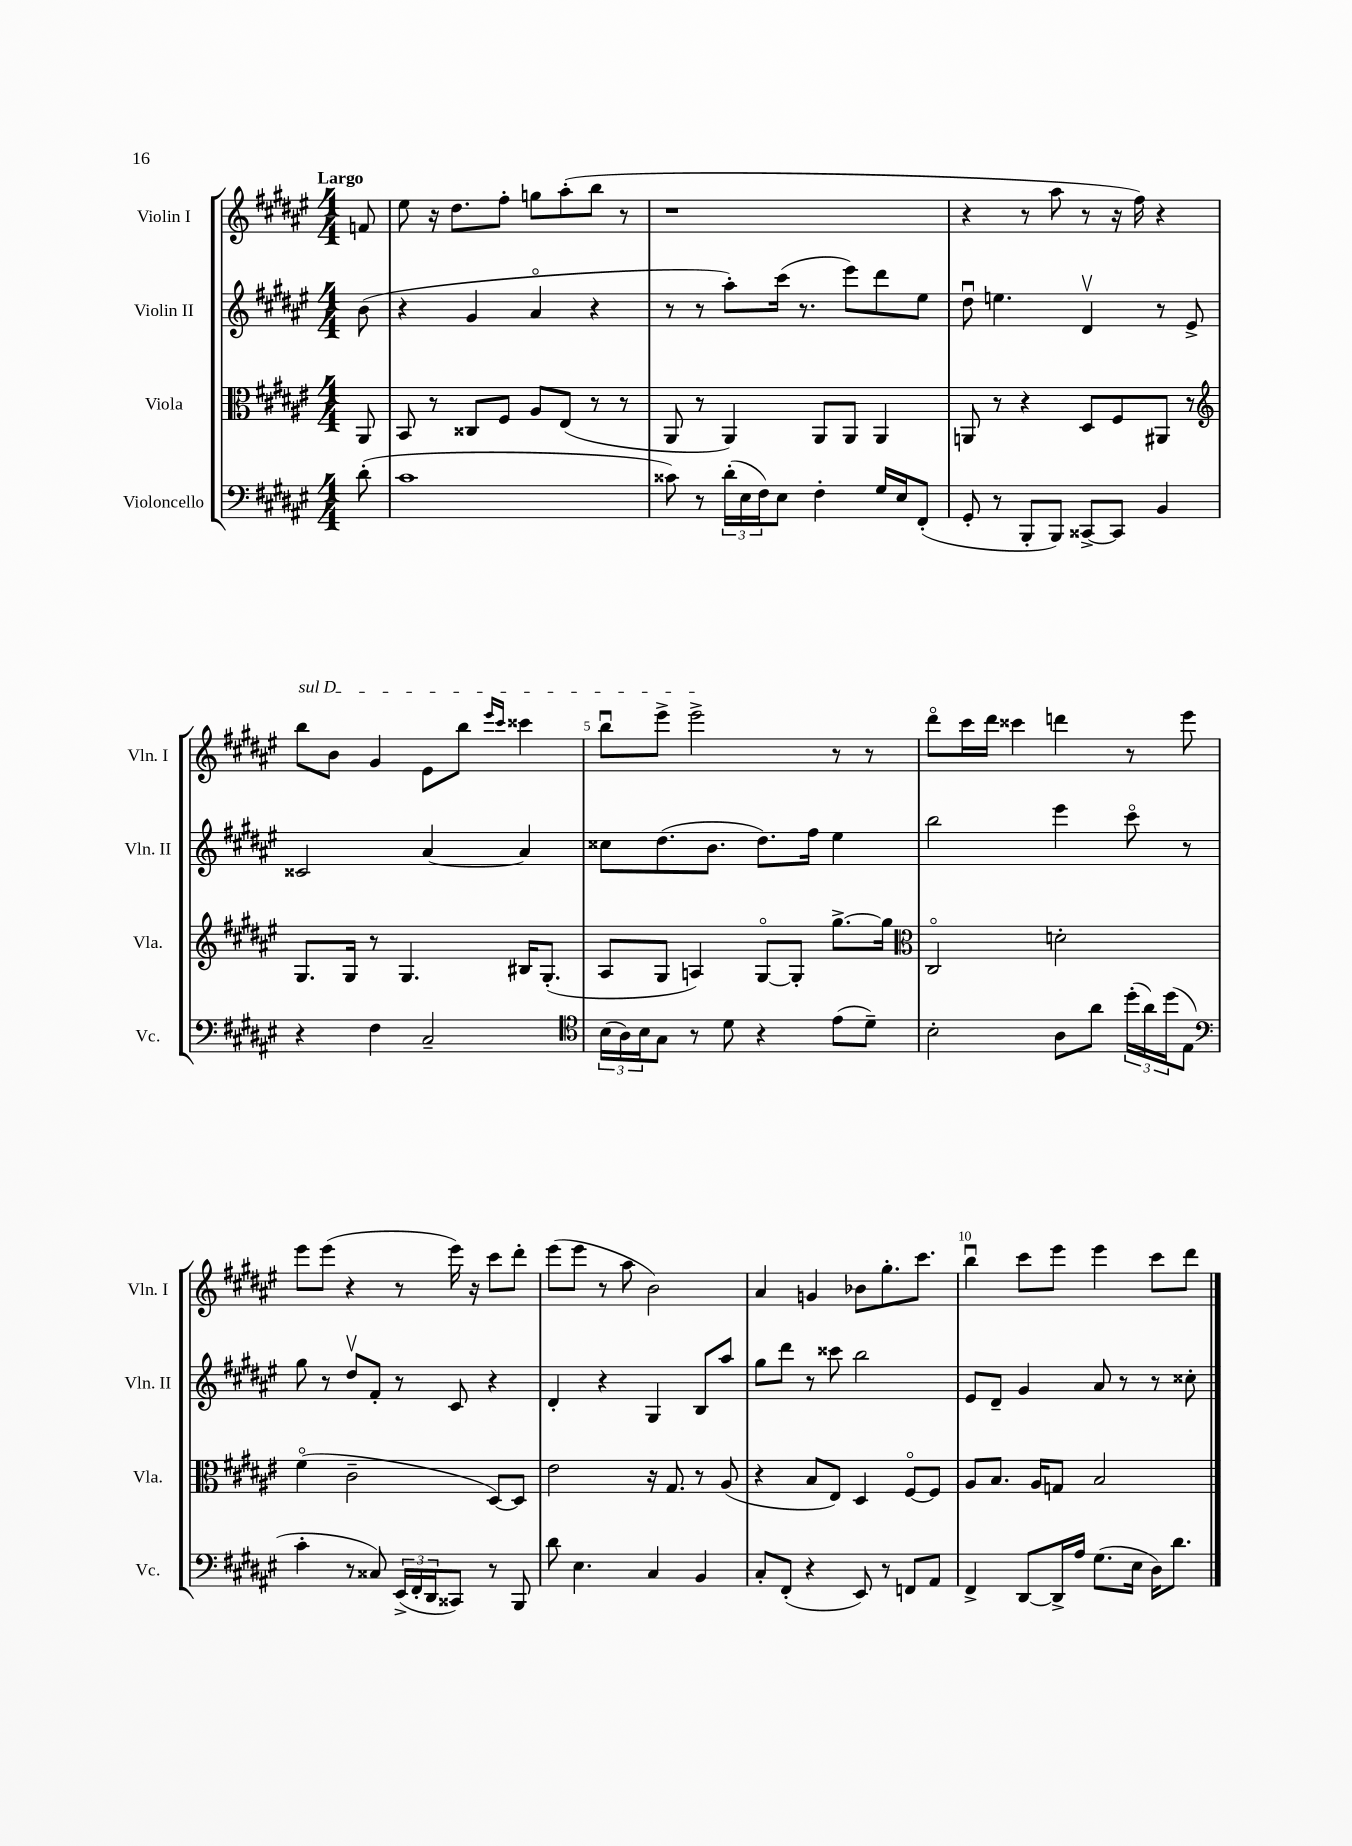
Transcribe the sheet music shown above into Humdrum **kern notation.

**kern	**kern	**kern	**kern
*part4	*part3	*part2	*part1
*staff4	*staff3	*staff2	*staff1
*I"Violoncello	*I"Viola	*I"Violin II	*I"Violin I
*I'Vc.	*I'Vla.	*I'Vln. II	*I'Vln. I
*clefF4	*clefC3	*clefG2	*clefG2
*k[f#c#g#d#a#e#]	*k[f#c#g#d#a#e#]	*k[f#c#g#d#a#e#]	*k[f#c#g#d#a#e#]
*M4/4	*M4/4	*M4/4	*M4/4
=	=	=	=
!	!	!	!LO:TX:a:B:t=Largo
(8d#'\	8AA#/	(8b\	8fn/
=1	=1	=1	=1
1c#	8BB/	4r	8ee#\
.	8r	.	16r
.	.	.	8.dd#\L
.	8C##X/L	4g#/	.
.	8F#/J	.	8ff#'\J
.	8A#/L	4a#/	8ggn\L
.	(8E#/J	.	(8aa#'\
.	8r	4r	8bb\J
.	8r	.	8r
=2	=2	=2	=2
8c##X\)	8AA#/	8r	1r
8r	8r	8r	.
(24d#'\LL	4AA#/)	8aa#'\L)	.
24E#\	.	.	.
24F#\J)	.	.	.
8E#\J	.	(16ccc#\Jk	.
.	.	8.r	.
4F#'\	8AA#/L	.	.
.	8AA#/J	8eee#\L)	.
16G#/LL	4AA#/	8ddd#\	.
16E#/J	.	.	.
(8FF#'/J	.	8ee#\J	.
=3	=3	=3	=3
8GG#'/	8AAn/	8dd#u\	4r
8r	8r	4.een\	.
8BBB'/L	4r	.	8r
8BBB/J)	.	.	8aa#\
[8CC##X^/L	8D#/L	4d#v/	8r
8CC##/J]	8F#/	.	16r
.	.	.	16ff#\)
4BB/	8AA#X/J	8r	4r
.	8r	8e#^/	.
!!LO:LB:g=z
=4	=4	=4	=4
*	*clefG2	*	*
!	!	!	!LO:TX:a:i:t=sul D
4r	8.G#/L	2c##X/	8bb\L
.	.	.	8b\J
.	16G#/Jk	.	.
4F#\	8r	.	4g#/
.	4.G#/	.	.
2C#~/	.	[4a#/	8e#\L
.	.	.	8bb\J
.	.	.	16qqeee#/LL
.	.	.	16qqccc#/JJ
.	16B#X/KL	4a#/]	4ccc##X\
.	(8.G#'/J	.	.
=5	=5	=5	=5
*clefC4	*	*	*
(24B\LL	8A#/L	8cc##X\L	8bbu\L
24A#\)	.	.	.
24B\J	.	.	.
8G#\J	8G#/J	(8.dd#\	8eee#^\J
8r	4An/)	.	2eee#^\
.	.	8.b\J	.
8d#\	.	.	.
4r	[8G#/L	8.dd#\L)	.
.	8G#'/J]	.	.
.	.	16ff#\Jk	.
(8e#\L	[8.gg#^\L	4ee#\	8r
8d#~\J)	.	.	8r
.	16gg#\Jk]	.	.
=6	=6	=6	=6
*	*clefC3	*	*
2B'\	2C#/	2bb\	8ddd#\L
.	.	.	16ccc#\L
.	.	.	16ddd#\JJ
.	.	.	4ccc##X\
8A#\L	2dn'\	4eee#\	4dddn\
8a#\J	.	.	.
(24dd#'\LL	.	8ccc#\	8r
24a#\)	.	.	.
(24dd#\J	.	.	.
8E#\J	.	8r	8eee#\
!!LO:LB:g=z
=7	=7	=7	=7
*clefF4	*	*	*
4c#'\	(4f#\	8gg#\	8eee#\L
.	.	8r	(8eee#\J
8r	2c#~\	8dd#v/L	4r
8C##X/)	.	8f#'/J	.
(24EE#^/LL	.	8r	8r
24FF#'/	.	.	.
24DD#/J	.	.	.
8CC##X/J)	.	8c#/	16eee#\)
.	.	.	16r
8r	[8D#/L)	4r	8ccc#\L
8BBB/	8D#/J]	.	8ddd#'\J
=8	=8	=8	=8
8d#\	2e#\	4d#'/	(8eee#\L
4.E#\	.	.	8eee#\J
.	.	4r	8r
.	.	.	8aa#\
4C#/	16r	4G#/	2b\)
.	8.G#/	.	.
4BB/	8r	8B/L	.
.	(8A#/	8aa#/J	.
=9	=9	=9	=9
8C#'/L	4r	8gg#\L	4a#/
(8FF#'/J	.	8ddd#\J	.
4r	8B/L	8r	4gn/
.	8E#/J)	8ccc##X\	.
8EE#/)	4D#/	2bb\	8b-X\L
8r	.	.	8.gg#'\
8FFn/L	[8F#/L	.	.
.	.	.	8.ccc#\J
8AA#/J	8F#/J]	.	.
=10	=10	=10	=10
4FF#^/	8A#/L	8e#/L	4bbu\
.	8.B/J	8d#~/J	.
[8DD#/L	.	4g#/	8ccc#\L
.	16A#/KL	.	.
16DD#^/L]	8Gn/J	.	8eee#\J
16A#/JJ	.	.	.
(8.G#\L	2B/	8a#/	4eee#\
.	.	8r	.
16E#\Jk	.	.	.
16D#\KL)	.	8r	8ccc#\L
8.d#\J	.	.	.
.	.	8cc##X'\	8ddd#\J
==	==	==	==
*-	*-	*-	*-
